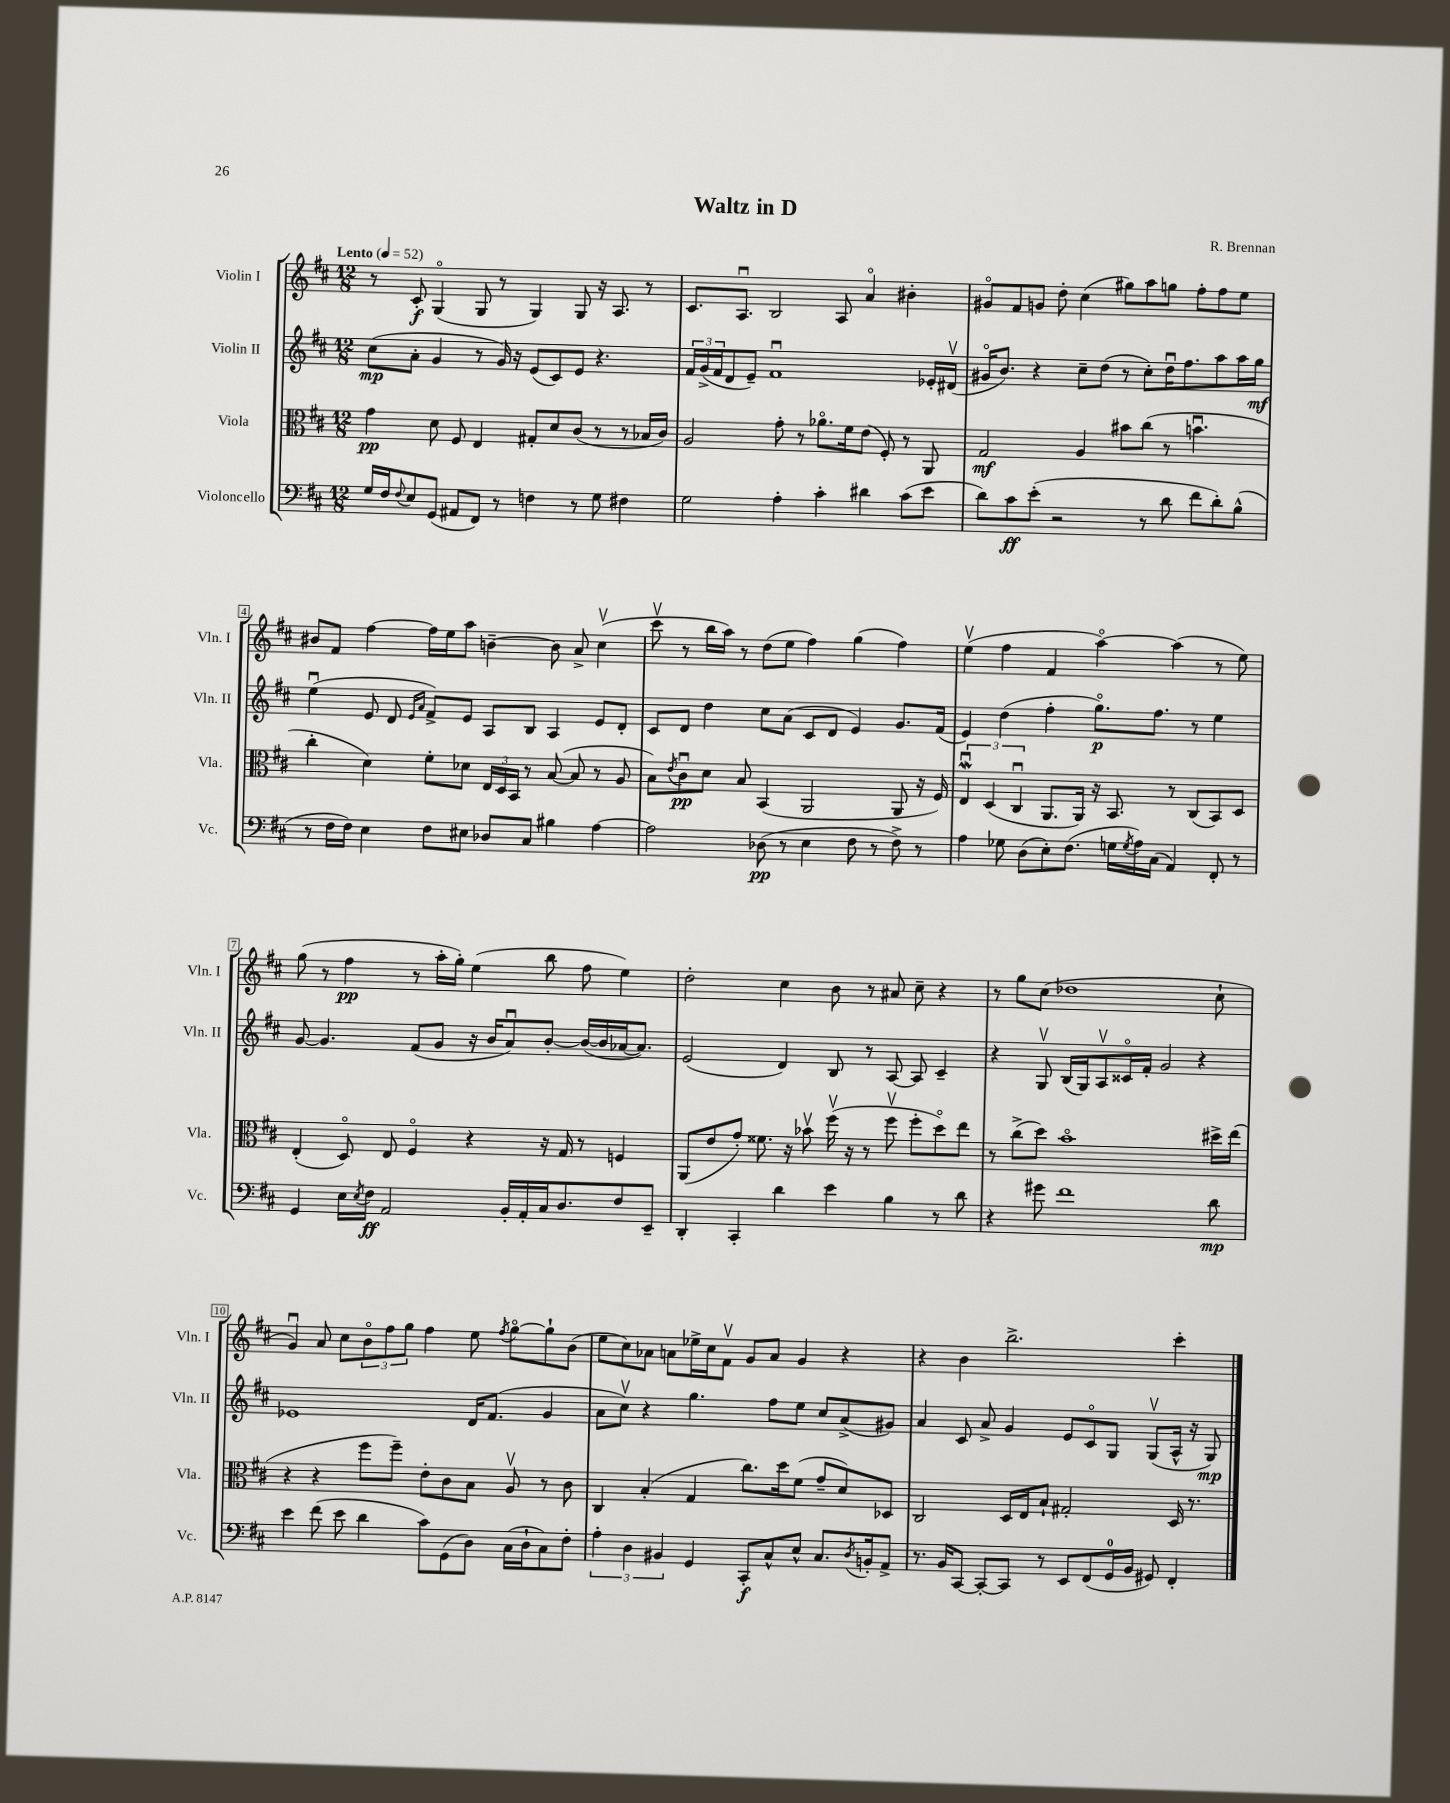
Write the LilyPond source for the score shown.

\header { title = "Waltz in D" composer = "R. Brennan" }
<<
\new StaffGroup <<
\new Staff = "s0" \with { instrumentName = "Violin I" shortInstrumentName = "Vln. I" } {
    \clef treble \key d \major \numericTimeSignature \time 12/8 \tempo "Lento" 4 = 52
    r8 cis'8-.\f g4\flageolet( g8 r8 g4) g8 r16 a8. r8 |
    cis'8. a8.\downbow b2 a8 a'4\flageolet bis'4-. |
    gis'8\flageolet fis'8 g'8 d''8-. cis''4( gis''8) a''8 g''8 fis''8-. fis''8 e''8 |
    bis'8 fis'8 fis''4~ fis''16 e''16 a''8 b'4~-- b'8 a'8-> cis''4\upbow( |
    cis'''8\upbow r8 b''16 a''16) r8 d''8( e''8 fis''4) g''4( fis''4) |
    e''4\upbow( fis''4 fis'4 a''4~\flageolet) a''4( r8 e''8) |
    g''8( r8 fis''4\pp r8 a''16-. g''16-.) e''4( b''8 fis''8 e''4) |
    d''2-. cis''4 b'8 r8 ais'8 cis''8-- r4 |
    r8 g''8 cis''8( des''1 cis''8-! |
    g'4\downbow) a'8 cis''8 \tuplet 3/2 { b'8\flageolet fis''8 g''8 } fis''4 e''8 \acciaccatura { fis''8 } g''8~\flageolet g''8-! b'8( |
    e''8 cis''8) aes'8 a'8 ees''16-> cis''16 fis'8\upbow g'8 a'8 g'4 r4 |
    r4 b'4 b''2.-> cis'''4-. \bar "|." |
}
\new Staff = "s1" \with { instrumentName = "Violin II" shortInstrumentName = "Vln. II" } {
    \clef treble \key d \major \numericTimeSignature \time 12/8
    cis''8\mp( a'8-. g'4 r8 g'16) r16 e'8( cis'8) e'8 r4. |
    \tuplet 3/2 { fis'16 g'16->( fis'16 } d'8 e'8--) fis'1\downbow ees'16-. dis'16\upbow( |
    gis'16\flageolet b'8.) r4 cis''8-- d''8( r8 cis''8-.) d''16\downbow fis''8. a''8 a''16 g''16\mf |
    e''4\downbow( e'8 d'8 \grace { e'16 a'16 } fis'8->) e'8 a8 b8 a4 e'8 d'8-. |
    cis'8 d'8 d''4 cis''8 a'8( cis'8 d'8 e'4) g'8. fis'16( |
    e'4) d''4( fis''4-. g''8.\flageolet\p) fis''8. r8 e''4 |
    g'8~ g'4. fis'8( g'8 r16 b'16 a'8\downbow) b'8~-. b'16~( b'16 aes'16~ aes'8.) |
    e'2( d'4) b8 r8 a8~ a8 cis'4-- |
    r4 g8\upbow b16( g16) a8\upbow cisis'16\flageolet fis'16-. g'2 r4 |
    ees'1 d'16 fis'8.( g'4 |
    a'8 cis''8\upbow) r4 g''4. fis''8 e''8 cis''8 a'8->( gis'8) |
    a'4 cis'8 a'8-> g'4 e'8 cis'8\flageolet g8 g8\upbow( a16-^ r16 g8\mp) \bar "|." |
}
\new Staff = "s2" \with { instrumentName = "Viola" shortInstrumentName = "Vla." } {
    \clef alto \key d \major \numericTimeSignature \time 12/8
    g'4\pp d'8 fis8 e4 gis8-. d'8 cis'8( r8 r8 bes16 cis'16) |
    a2 g'8-. r8 aes'8.\flageolet fis'16 e'8( fis8-.) r8 a,8 |
    g2\mf a4 bis'8 cis''8( r8 b'4.\downbow |
    cis''4-. d'4) fis'8-. des'8 \tuplet 3/2 { e16 d16 b,16 } r8 b8~( b8 r8 a8 |
    b8) \acciaccatura { e'8 } cis'8\downbow\pp d'8 b8 b,4( a,2 a,8 r16 fis16) |
    \tuplet 3/2 { e4\downbow\mordent d4( cis4\downbow } a,8. a,16) r16 b,8. r8 cis8( b,8) d8 |
    e4-.( d8\flageolet) e8 fis4\flageolet r4 r16 g16 r8 f4 |
    a,8( e'8 g'8-.) fisis'8. r16 bes'8\upbow fis''16\upbow( r16 r8 fis''8\upbow fis''8-. d''8\flageolet) e''8 |
    r8 cis''8->( d''8) b'1\flageolet dis''16-> e''16( |
    r4 r4 fis''8 fis''8--) e'8-. cis'8 b8 a8\upbow r8 cis'8 |
    cis4 b4-.( g4 cis''8.) d''16 fis'8( g'8-- d'8) des8 |
    cis2 d16 e16 b8-! gis2-. d16 r8. \bar "|." |
}
\new Staff = "s3" \with { instrumentName = "Violoncello" shortInstrumentName = "Vc." } {
    \clef bass \key d \major \numericTimeSignature \time 12/8
    g16 fis16 \appoggiatura { fis8 } e8 g,8( ais,8 fis,8) r8 f4 r8 g8 fis4 |
    g2 a4-. cis'4-. dis'4 cis'8( e'8 |
    d'8) cis'8\ff e'8-.( r2 r8 d'8 fis'8 d'8-.) b8-^( |
    r8 fis16 fis16) e4 fis8 eis8 des8 cis8 bis4 a4~ |
    a2 des8\pp( r8 e4 fis8 r8 fis8->) r8 |
    a4 ges8 d8( e8-.) fis8.( g16 \acciaccatura { g8 } a16) cis16( a,4) fis,8-. r8 |
    g,4 e16 \acciaccatura { e8 } fis16\ff a,2 b,16-. a,16-. cis16 d8. fis8 e,8-- |
    d,4-. cis,4-. d'4 e'4 b4 r8 d'8 |
    r4 gis'8 fis'1 d'8\mp |
    e'4 fis'8( e'8 d'4 cis'8) g,8( d8) cis16( d16-! cis8) fis8-. |
    \tuplet 3/2 { a4-. d4 bis,4 } g,4 cis,8-.\f cis8-^ e8-^ cis8. \acciaccatura { d8 } b,16-. a,8-> |
    r8. b,16 cis,8~ cis,8~-. cis,8 r8 e,8 fis,8( g,16-0 b,16 gis,8) fis,4-. \bar "|." |
}
>>
>>
\layout { \context { \Score \override BarNumber.stencil = #(make-stencil-boxer 0.1 0.3 ly:text-interface::print) } }
